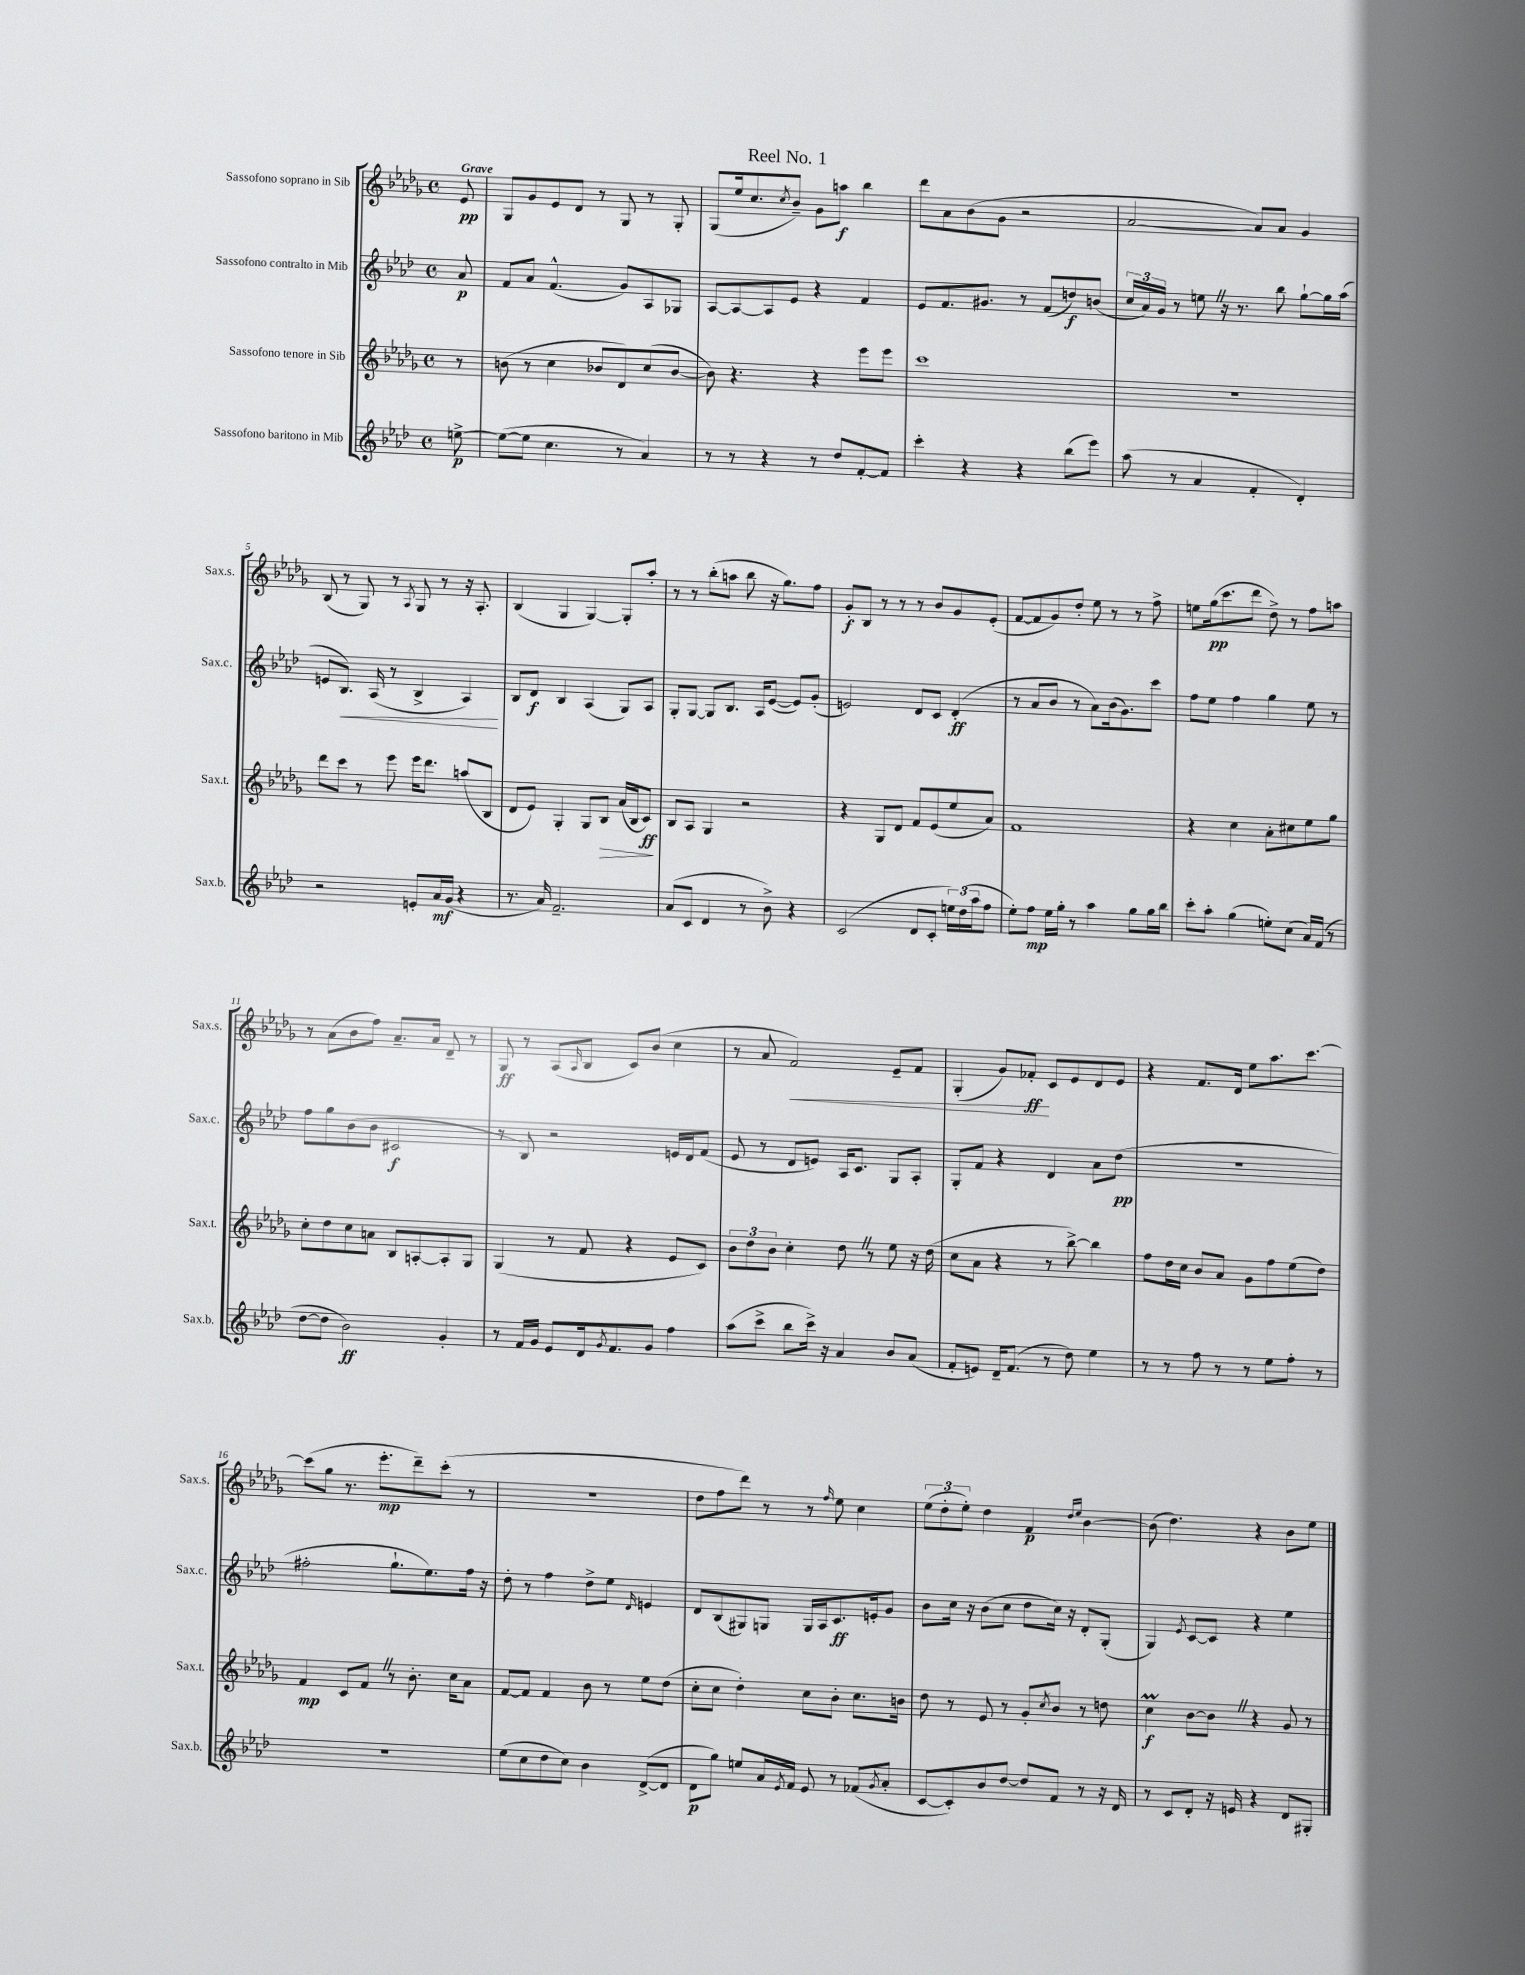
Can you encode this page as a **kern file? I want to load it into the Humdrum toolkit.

**kern	**kern	**kern	**kern
*staff4	*staff3	*staff2	*staff1
*clefG2	*clefG2	*clefG2	*clefG2
*k[b-e-a-d-]	*k[b-e-a-d-g-]	*k[b-e-a-d-]	*k[b-e-a-d-g-]
*M4/4	*M4/4	*M4/4	*M4/4
*met(c)	*met(c)	*met(c)	*met(c)
[8ee^\	8r	8a-/	8e-/
=	=	=	=
(8ee\_L	(8b\	8f/L	8G-/L
8ee\]J	8r	8a-/J	8g-/
4.cc\	4cc\	(4.f^^/	8e-/
.	.	.	8d-/J
.	8b-/L	.	8r
8r	8d-/)	8g/L)	8G-/
4a-/)	(8cc/	8A-/	8r
.	[8b-/J	8G-/J	8G-'/
=	=	=	=
8r	8b-\])	[8A-/L	(8G-/L
8r	4.r	8A-/_	16ee-/k
.	.	.	8.cc/
4r	.	8A-/]	.
.	.	.	8qcc/
.	.	8e-/J	8b-~/J)
8r	4r	4r	8g-\L
8dd-/L	.	.	8aa\J
[8f'/	8eee-\L	4f/	4bb-\
8f/]J	8eee-\J	.	.
=	=	=	=
4ccc'\	1ccc	8e-/L	8ddd-\L
.	.	8.f/	8a-\
4r	.	.	(8b-\
.	.	8.g#/J	.
.	.	.	8g-\J
4r	.	8r	2r
.	.	(8f/L	.
(8bb-\L	.	8dd/)	.
8eee-\J)	.	(8b/J	.
=	=	=	=
(8aa-\	1r	24cc/LL	[2a-/
.	.	24a-/)	.
.	.	24g/JJ	.
8r	.	8r	.
4a-/	.	8ee\	.
.	.	16r	.
.	.	8.r	.
4f'/	.	.	8a-/]L)
.	.	8bb-\	8a-/J
4d-'/)	.	[8gg`\L	4g-/
.	.	16gg\]L	.
.	.	(16aa-\JJ	.
=	=	=	=
2r	8ddd-\L	8e/L	(8B-/
.	8ccc\J	8.B-/J)	8r
.	8r	.	8G-/)
.	.	(16A-/	.
.	8eee-\	8r	8r
.	.	.	8qA-/
8e'/L	16eee-\LK	4B-^/	8G-/
.	8.ddd-\J	.	.
16a-/L	.	.	8r
(16g/JJ	.	.	.
4r	(8aa/L	4A-/)	16r
.	.	.	8.A-'/
.	8B-/J	.	.
=	=	=	=
8.r	8d-/L	8B-/L	(4B-/
.	8e-/J)	8d-/J	.
16a-/)	.	.	.
2.f~/	4G-'/	4B-/	4G-/
.	8G-/L	(4A-/	[4G-/)
.	8B-/J	.	.
.	(16a-/LL	8G/L)	8G-'/]L
.	16B-/J	.	.
.	8c/J)	8A-/J	8aa-'/J
=	=	=	=
(8a-/L	8B-/L	8G'/L	8r
8c/J	8A-/J	[8G/J	8r
4d-/	4G-/	8G/]L	(8bb-'\L
.	.	8.B-/J	8aa\J
8r	2r	.	8bb-\
.	.	16A-/LK	.
8b-^\)	.	([8e-/J	16r
.	.	.	8.gg-\L)
4r	.	8e-/]L)	.
.	.	(8g'/J	8ff\J
=	=	=	=
(2c/	4r	2e/)	8g-'/L
.	.	.	8B-/J
.	8G-/L	.	8r
.	8d-/J	.	8r
8d-/L	8f/L	8d-/L	8r
8c'/J	(8e-/	8c/J	8b-/L
24ee\LL)	8ee-/	(4d-'/	8g-/
(24dd-\	.	.	.
24aa-\J	.	.	.
8ff\J	8a-/J)	.	(8e-'/J
=	=	=	=
8ee-'\L)	1f	8r	[8f/L
8ff\J	.	8a-/L	8f/]
16ee-\LL	.	8b-/J	8g-/)
16gg'\JJ	.	.	.
8r	.	8r	8dd-'/J
4aa-\	.	8a-\L)	8ee-\
.	.	(16b-\k	8r
.	.	8.g\)	.
8gg\L	.	.	8r
16gg\L	.	8ccc\J	8ff^\
16bb-\JJ	.	.	.
=	=	=	=
8ccc'\L	4r	8ff\L	8ee\L
8aa-'\J	.	8ee-\J	(16gg-\k
.	.	.	8.ccc\
(4gg\	4cc\	4ff\	.
.	.	.	8ddd-\J
8ee'\L)	8a-'\L	4gg\	8dd-^\)
(8cc\J	8cc#\	.	8r
16a-/LL)	8ee-\	8ee-\	8ff\L
(16f/JJ	.	.	.
8r	8gg-\J	8r	8aa\J
=	=	=	=
[8dd-\L	8cc'\L	8ff\L	8r
8dd-\]J	8dd-\	8gg\	(8a-\L
2b-\)	8cc\	(8b-\	8b-\
.	8a\J	8b-\J	8ff\J)
.	8B-/L	2c#/	8.a-~/L
.	[8A'/	.	.
.	.	.	16a-/Jk
4g'/	8A'/]	.	8d-~/
.	8G-/J	.	8r
=	=	=	=
8r	(4G-/	8r	8G-/
16f/LL	.	8B-/)	8r
16g/JJ	.	.	.
8e-/L	8r	2r	(8A-/L
.	.	.	16qqA-/
16d-/k	8f/	.	8B-/J
8qg/	.	.	.
8.f/	.	.	.
.	4r	.	8c/L)
8g/J	.	.	(8b-/J
4ff\	8e-/L	16e/LL	4cc\
.	.	16d-/J	.
.	8c/J)	(8f/J	.
=	=	=	=
(8aa-\L	12b-\L	8e-/	8r
.	12dd-\	.	.
8ccc^\J	.	8r	8a-/
.	12b-\J	.	.
8bb-\L	4cc'\	8d-/L	2f/)
16ccc^\Jk)	.	8e/J)	.
16r	.	.	.
4a-/	8dd-\	16A-/LK	.
.	.	8.c/J	.
.	8r	.	.
8b-/L	8ee-\	8G/L	8e-~/L
(8a-/J	16r	8A-'/J	8f/J
.	(16dd-\	.	.
=	=	=	=
8f'/L	8cc\L	8G'/L	(4G-'/
8e/J)	8a-\J	8f/J	.
16d-~/LK	4r	4r	8g-/L)
(8.f/J	.	.	.
.	.	.	8f-'/J
8r	8r	4d-/	8c/L
8dd-\)	[8bb-^\)	.	8e-/
4ee-\	4bb-\]	8a-\L	8d-/
.	.	(8dd-\J	8e-/J
=	=	=	=
8r	8ff\L	1r	4r
8r	16dd-\L	.	.
.	16cc\JJ	.	.
8ff\	8b-/L	.	8.f/L
8r	8a-/J	.	.
.	.	.	16d-/Jk
8r	8g-\L	.	8ee-\L
8ee-\L	8ff\	.	8.aa-\
8ff'\J	(8ee-\	.	.
.	.	.	[8.ccc\J
8r	8dd-\J)	.	.
=	=	=	=
1r	4f/	2ff#'\	(8ccc\]L
.	.	.	8gg-\J
.	8c/L	.	8.r
.	8f/J	.	.
.	.	.	8.eee-'\L
.	8r	8.gg`\L	.
.	8.b-'\	.	8ddd-~\)
.	.	8.ee-\)	.
.	.	.	(8ccc'\J
.	16cc\LK	.	.
.	8a-\J	16ff#\Jk	8r
.	.	16r	.
=	=	=	=
(8ee-\L	[8f/L	8dd-'\	1r
8cc\	8f/]J	8r	.
8dd-\	4f/	4ff\	.
8cc\J)	.	.	.
4b-\	8b-\	8dd-^\L	.
.	8r	8ee-\J	.
.	.	16qqd-/	.
([8d-^/L	8ee-\L	4e/	.
8d-/]J	(8dd-\J	.	.
=	=	=	=
8d-\L	8cc'\L	8d-/L	8dd-\L
8gg\J)	8cc\J	(8B-/	8ff\
8ee/L	4dd-'\)	8G#/)	8ddd-\J)
16a-/L	.	8G/J	8r
8qe-/	.	.	.
16f/JJ	.	.	.
8e-/	8cc\L	16G/LL	8r
.	.	16A-/J	.
.	.	.	16qqff/
8r	8b-'\J	8.c/	8ee-\
(8f-/L	8.cc\L	.	4cc\
.	.	16e'/k	.
8qg/	.	.	.
8a-'/J	.	8g/J	.
.	16b\Jk	.	.
=	=	=	=
[8c/L	8dd-\	8b-\L	(12ee-\L
.	.	.	12dd-'\
8c'/])	8r	16cc\Jk	.
.	.	.	12ee-'\J)
.	.	16r	.
8b-/	8e-/	(8b-\L	4dd-\
[8dd-/J	8r	8cc\J	.
8dd-/]L	8g-'/L	8dd-\L	4f/
.	8qcc/	.	.
8f/J	8b-/J	16cc\Jk)	.
.	.	16r	.
.	.	.	16qqdd-/LL
.	.	.	16qqee-/JJ
8r	8r	8d-'/L	[4b-\
16r	8dd\	(8G'/J	.
16d-/	.	.	.
=	=	=	=
8r	4cc\	4G/)	(8b-\]
8c/L	.	.	4.dd-\)
.	.	8qe-/	.
8d-'/J	[8b-\L	[8c/L	.
16r	8b-\]J	8c/]J	.
16e/	.	.	.
4r	4r	4r	4r
8d-/L	8g-/	4ee-\	8b-\L
8G#'/J	8r	.	8ee-\J
==	==	==	==
*-	*-	*-	*-
